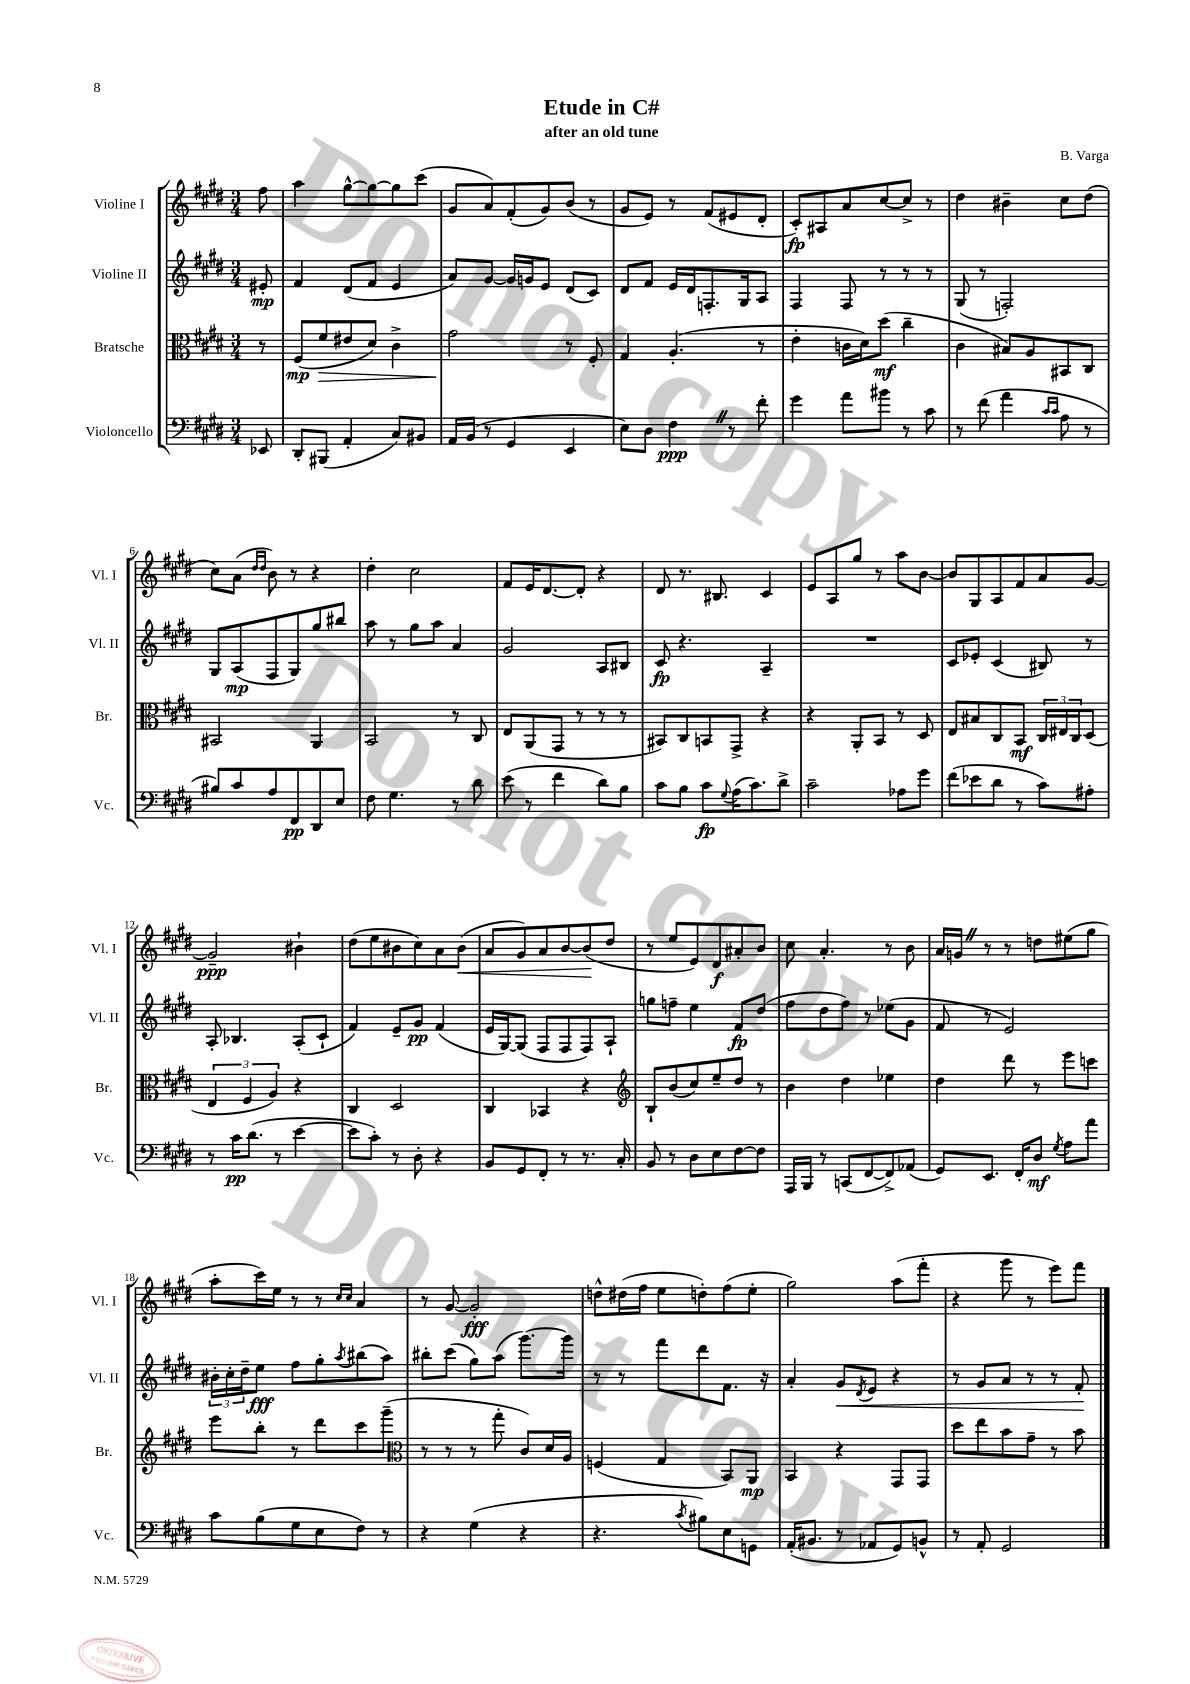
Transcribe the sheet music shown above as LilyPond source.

\header { title = "Etude in C#" composer = "B. Varga" subtitle = "after an old tune" }
<<
\new StaffGroup <<
\new Staff = "s0" \with { instrumentName = "Violine I" shortInstrumentName = "Vl. I" } {
    \clef treble \key e \major \numericTimeSignature \time 3/4 \partial 8
    fis''8 |
    a''4 gis''8~-^ gis''8~ gis''8 cis'''8( |
    gis'8 a'8) fis'8-.( gis'8) b'8( r8 |
    gis'8 e'8) r8 fis'8( eis'8 dis'8-. |
    cis'8-.\fp) ais8 a'8 cis''8~ cis''8-> r8 |
    dis''4 bis'4-- cis''8 dis''8( |
    cis''8) a'8( \grace { dis''16 dis''16 } b'8) r8 r4 |
    dis''4-. cis''2 |
    fis'8 e'16 dis'8.~ dis'8-. r4 |
    dis'8 r8. bis8. cis'4 |
    e'8 a8 gis''8 r8 a''8 b'8~ |
    b'8 gis8 a8 fis'8 a'8 gis'8~ |
    gis'2--\ppp bis'4-! |
    dis''8( e''8 bis'8 cis''8) a'8 bis'8\<( |
    a'8 gis'8) a'8 b'8~ b'8\!( dis''8 |
    r8 e''8 e'8) dis'8\f ais'8-. b'8 |
    cis''8 a'4.-. r8 b'8 |
    a'16 g'16 \once \override BreathingSign.text = \markup { \musicglyph "scripts.caesura.straight" } \breathe r8 r8 d''8 eis''8( gis''8 |
    a''8-. cis'''16) e''16 r8 r8 \grace { cis''16 cis''16 } a'4 |
    r8 gis'8~ gis'2-.\fff |
    d''8-^ dis''16( fis''16 e''8 d''8-.) fis''8( e''8-. |
    gis''2) a''8( fis'''8-. |
    r4 gis'''8 r8 e'''8) fis'''8 \bar "|." |
}
\new Staff = "s1" \with { instrumentName = "Violine II" shortInstrumentName = "Vl. II" } {
    \clef treble \key e \major \numericTimeSignature \time 3/4 \partial 8
    eis'8-.\mp |
    fis'4 dis'8( fis'8 e'4 |
    a'8) gis'8~ gis'16 g'16 e'8 dis'8( cis'8) |
    dis'8 fis'8 e'16 dis'16 f8.-. gis16 a8 |
    fis4 fis8 r8 r8 r8 |
    gis8( r8 f2-.) |
    gis8 a8\mp( fis8 gis8) gis''8 bis''8 |
    a''8 r8 gis''8 a''8 a'4 |
    gis'2 a8 bis8 |
    cis'8\fp r4. a4-- |
    R2. |
    cis'8 ees'8-. cis'4( bis8) r8 |
    a8-. bes4. a8-.( cis'8-! |
    fis'4) e'8-- gis'8\pp fis'4( |
    e'16 gis16~) gis8( fis8 fis8 fis8) a8-! |
    g''8 f''8-- e''4 fis'8\fp dis''8( |
    fis''8 dis''8 fis''8) r8 ees''8( gis'8 |
    fis'8 r8 e'2) |
    \tuplet 3/2 { bis'16-. cis''16-. dis''16-- } e''8\fff fis''8 gis''8-. \acciaccatura { a''8 } bis''8( a''8) |
    bis''8-. cis'''8( gis''8) a''8( gis'''8.~) gis'''16 |
    r8 r8 fis'''8 dis'''8 fis'8. r16 |
    a'4-. gis'8\< \acciaccatura { dis'8 } e'8 r4 |
    r8 gis'8 a'8 r8 r8 fis'8-.\! \bar "|." |
}
\new Staff = "s2" \with { instrumentName = "Bratsche" shortInstrumentName = "Br." } {
    \clef alto \key e \major \numericTimeSignature \time 3/4 \partial 8
    r8 |
    fis8\mp( fis'8\> eis'8 dis'8) cis'4-> |
    gis'2\! r8 fis8-. |
    gis4 a4.-.( r8 |
    e'4-. c'16 dis'16) dis''8\mf( cis''4-- |
    cis'4 bis8) a8 bis,8 cis8 |
    bis,2 a,4 |
    b,2 r8 cis8 |
    e8 a,8( gis,8 r8 r8 r8 |
    bis,8) cis8 b,8 gis,8-> r4 |
    r4 a,8-. b,8 r8 dis8 |
    e8 bis8 cis8 b,8\mf \tuplet 3/2 { cis16 eis16 cis16 } dis8( |
    \tuplet 3/2 { e4 fis4 a4) } r4 |
    cis4 dis2 |
    cis4 bes,4 r4 |
    \clef treble b8-! b'8( cis''8) e''8-- dis''8 r8 |
    b'4 dis''4 ees''4 |
    dis''4 dis'''8 r8 e'''8 c'''8 |
    e'''8 b''8-. r8 dis'''8 cis'''8 gis'''8--( |
    \clef alto r8 r8 r8 gis''8-. cis'8) dis'16 a16 |
    f4( gis4 b,8) a,8\mp |
    b,4 r4 gis,8 gis,8 |
    dis''8 e''8 b'8 gis'8-- r8 b'8 \bar "|." |
}
\new Staff = "s3" \with { instrumentName = "Violoncello" shortInstrumentName = "Vc." } {
    \clef bass \key e \major \numericTimeSignature \time 3/4 \partial 8
    ees,8 |
    dis,8-. bis,,8( a,4-. cis8) bis,8 |
    a,16 b,16( r8 gis,4 e,4 |
    e8) dis8 fis4\ppp \once \override BreathingSign.text = \markup { \musicglyph "scripts.caesura.straight" } \breathe r8 fis'8-. |
    gis'4 a'8 bis'8 r8 cis'8 |
    r8 fis'8( a'4 \grace { cis'16 cis'16 } a8 r8 |
    bis8) cis'8 a8 fis,8\pp dis,8 e8 |
    fis8 gis4. r8 dis'8 |
    e'8( r8 fis'4 dis'8) b8 |
    cis'8 b8 cis'8\fp \appoggiatura { gis8 } a16( cis'8.) dis'8-> |
    cis'2-- aes8 gis'8 |
    fis'8( ees'8 dis'8 r8 cis'8) ais8-. |
    r8 cis'16\pp dis'8.( r8 e'4~ |
    e'8 cis'8-.) r8 dis8-. r4 |
    b,8 gis,8 fis,8-. r8 r8. cis16-. |
    b,8 r8 dis8 e8 fis8~ fis8 |
    a,,16 b,,16 r8 c,8( fis,8~ fis,8->) aes,8( |
    gis,8) e,8. fis,16-. dis8\mf \acciaccatura { gis8 } a8 a'8 |
    cis'8 b8( gis8 e8 fis8) r8 |
    r4 gis4( r4 |
    r4. \acciaccatura { cis'8 } bis8) e8 g,8 |
    a,16-.( bis,8. r8 aes,8 gis,8) b,8-^ |
    r8 a,8-. gis,2 \bar "|." |
}
>>
>>
